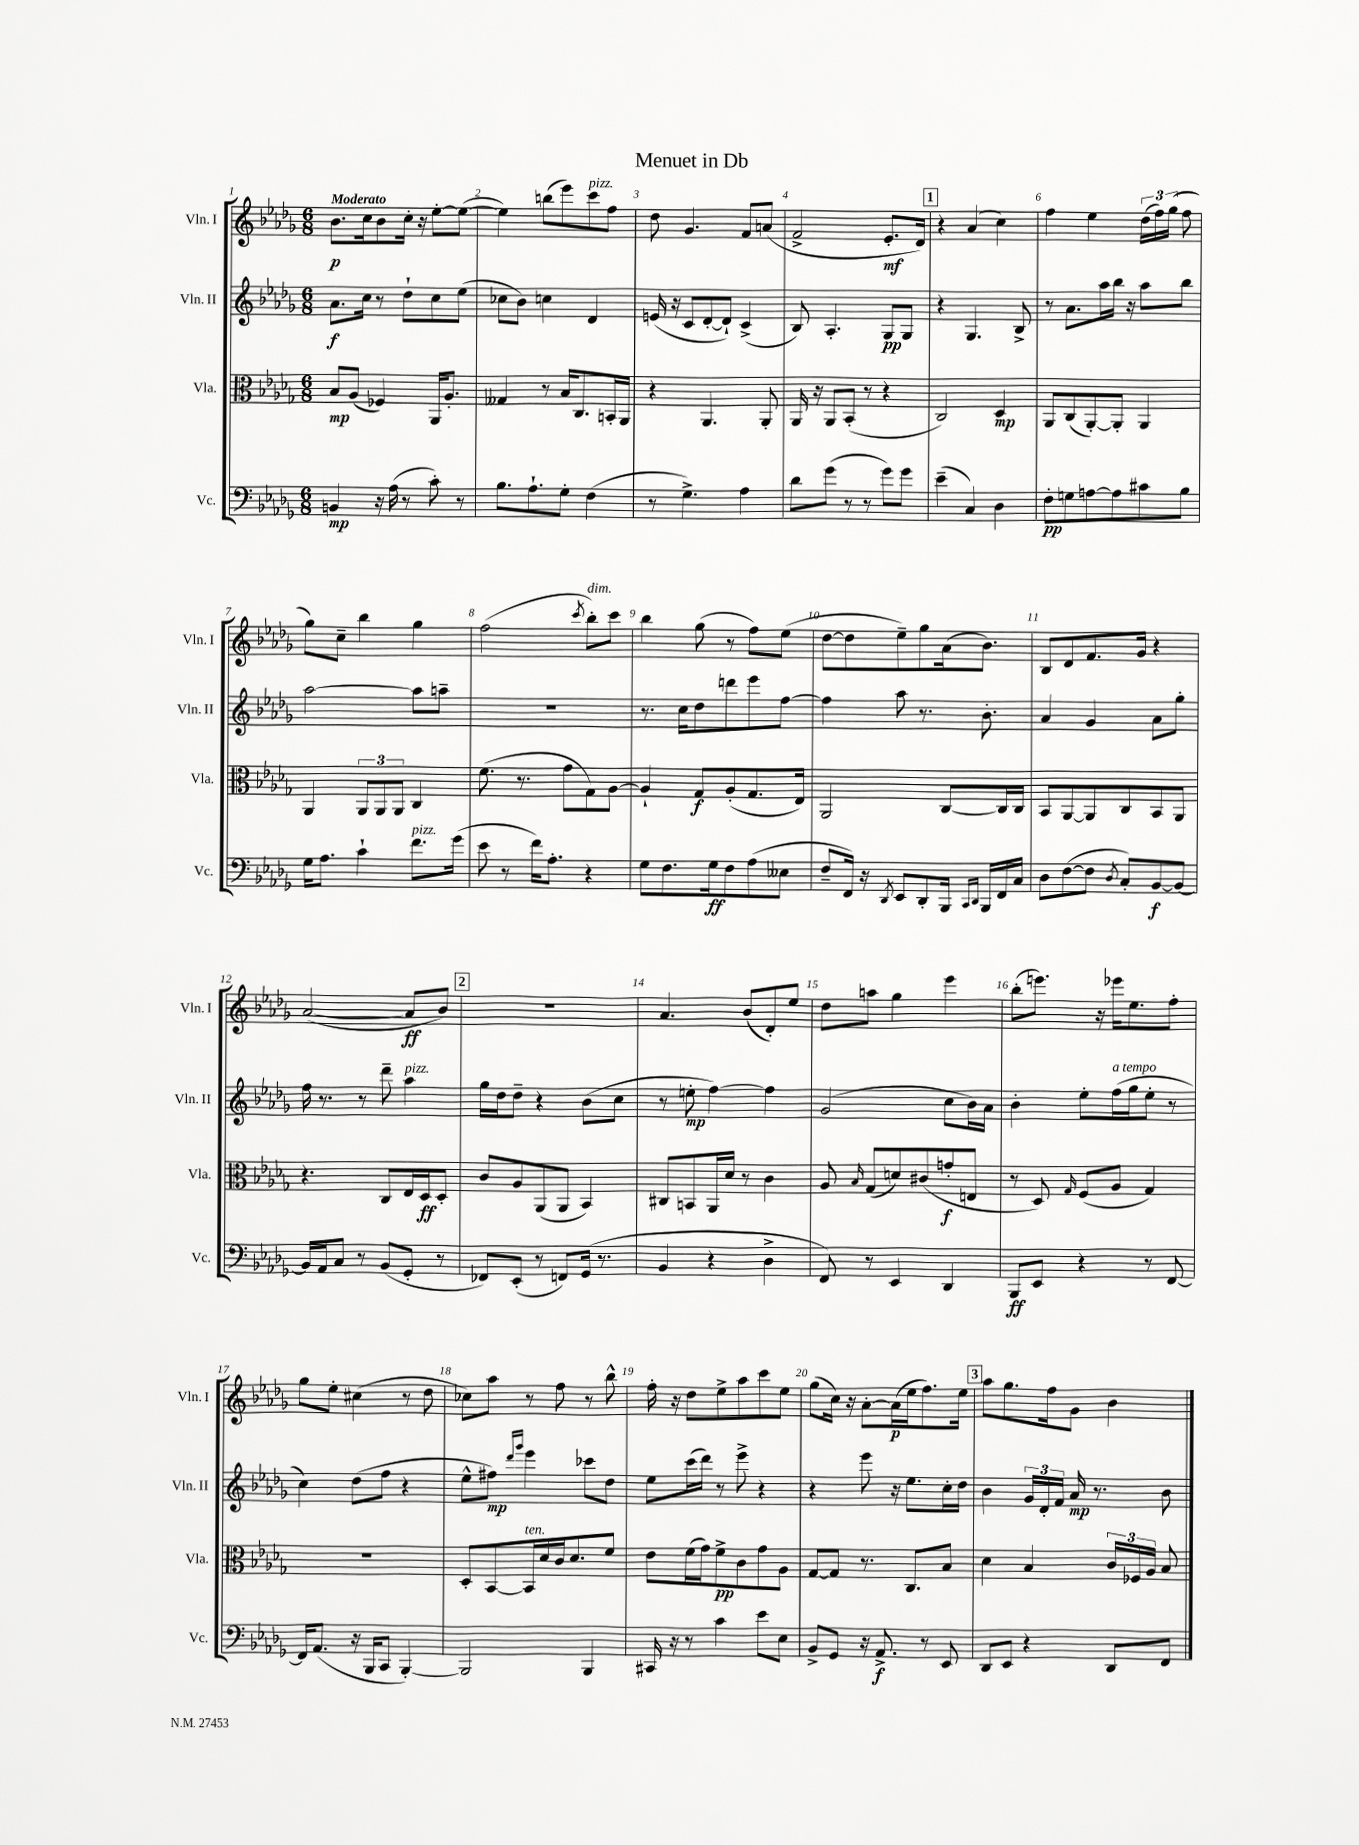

**kern	**kern	**kern	**kern
*staff4	*staff3	*staff2	*staff1
*clefF4	*clefC3	*clefG2	*clefG2
*k[b-e-a-d-g-]	*k[b-e-a-d-g-]	*k[b-e-a-d-g-]	*k[b-e-a-d-g-]
*M6/8	*M6/8	*M6/8	*M6/8
4BB	8B-	8.a-	8.b-
.	(8A-	.	.
.	.	16cc	16cc
16r	4F-)	8r	8b-
(16A-	.	.	.
8r	.	8dd-`	16cc'
.	.	.	16r
8c')	16AA-	8cc	[8ee-'
.	8.A-'	.	.
8r	.	(8ee-	(8ee-_
=	=	=	=
8.B-	4G--	8cc-	4ee-])
.	.	8b-)	.
8.A-`	.	.	.
.	8r	4cc	(8bb
8G-'	16B-	.	8eee-)
.	8.C	.	.
(4F	.	4d-	8ccc
.	16BB'	.	8ff
.	16AA-	.	.
=	=	=	=
8r	4r	(16e	8dd-
.	.	16r	.
4.G-^)	.	8c	4.g-
.	4.AA-	[8d-'	.
.	.	8d-`])	.
4A-	.	(4c^	8f
.	8AA-'	.	(8a
=	=	=	=
8d-	16AA-	8B-)	2f^
.	16r	.	.
(8g-	8AA-	4.A-'	.
8r	(8BB-'	.	.
8r	8r	.	.
8g-)	4r	8G-	8.e-'
8g-	.	8G-	.
.	.	.	16d-)
=	=	=	=
(4e-~	2C)	4r	4r
4C)	.	4.G-	(4a-
4D-	4D-	.	4cc)
.	.	8B-^	.
=	=	=	=
8F'	8AA-	8r	4ff
8G	(8C	8.a-	.
[8A	[8AA-')	.	4ee-
.	.	16aa-	.
8A]	8AA-']	16bb-	.
.	.	16r	.
8c#	4AA-	8aa-	(24dd-
.	.	.	24ff)
.	.	.	(24gg-
8B-	.	8bb-	8ff
=	=	=	=
16G-	4AA-	[2aa-	8gg-)
8.A-	.	.	.
.	.	.	8cc~
4c`	12AA-	.	4bb-
.	12AA-	.	.
.	12AA-	.	.
8.f	4C	8aa-]	4gg-
.	.	8aa~	.
(16g-	.	.	.
=	=	=	=
8e-	(8.f	2.r	(2ff
8r	.	.	.
.	8.r	.	.
16f)	.	.	.
8.A-'	.	.	.
.	8g-	.	.
.	.	.	8qccc
4r	8G-)	.	8bb-')
.	[8A-	.	8ccc
=	=	=	=
8G-	4A-`]	8.r	4bb-
8.F	.	.	.
.	.	16cc	.
.	8G-	8dd-	(8gg-
16G-	.	.	.
8F	(8A-'	8ddd	8r
(8A-	8.G-	8eee-	8ff)
8E--	.	[8ff	(8ee-
.	16E-)	.	.
=	=	=	=
8F~	2AA-	4ff]	[8dd-
16FF)	.	.	8dd-]
16r	.	.	.
8qDD-	.	.	.
8EE-	.	8aa-	8ee-~)
8DD-'	.	8.r	8gg-
16BBB-	[8C	.	(16a-
16qqCC	.	.	.
16qqDD-	.	.	.
16BBB-	.	8.b-'	8.b-)
16FF	16C]	.	.
16C	16C	.	.
=	=	=	=
8D-	8BB-	4a-	8B-
([8F	[8AA-	.	8d-
8F]	8AA-]	4g-	8.f
8qD-	.	.	.
8C')	8C	.	.
.	.	.	16g-
[8BB-	8BB-	8a-	4r
8BB-_	8AA-	8gg-'	.
=	=	=	=
16BB-]	4.r	16ff	([2a-
16AA-	.	8.r	.
8C	.	.	.
8r	.	8r	.
(8BB-	8C	8ddd-~	.
8GG-'	16E-	4aa-	8a-]
.	16D-	.	.
8r	8D-'	.	8b-)
=	=	=	=
8FF-)	8c	16gg-	2.r
.	.	16dd-	.
(8EE-'	8A-	8dd-~	.
8r	(8AA-	4r	.
8FF)	8AA-	.	.
(16GG-	4BB-)	(8b-	.
8.r	.	.	.
.	.	8cc	.
=	=	=	=
4BB-	8C#	8r	4.a-
.	8BB	8ee'	.
4r	16AA-	[4ff)	.
.	16d-	.	.
.	8r	.	(8b-
4D-^	4c	4ff]	8d-')
.	.	.	8ee-
=	=	=	=
8FF)	8A-	(2g-	8dd-
.	16qqB-	.	.
8r	(8G-	.	8aa
4EE-	8d)	.	4gg-
.	(8c#	.	.
4DD-	8g'	8cc	4eee-
.	8E	16b-)	.
.	.	16a-	.
=	=	=	=
8BBB-	8r	4b-'	(8bb-'
8EE-	8D-)	.	8.eee)
.	16qqG-	.	.
4r	(8F	8ee-'	.
.	.	.	16r
.	8A-	(16ff	16eee-
.	.	16gg-	8.ee-
8r	4G-)	8ee-'	.
[8FF	.	8r	8ff'
=	=	=	=
16FF]	2.r	4cc)	8gg-
(8.AA-	.	.	.
.	.	.	8ee-'
16r	.	(8dd-	(4cc#
16BBB-	.	.	.
8CC	.	8ff	.
[4BBB-')	.	4r	8r
.	.	.	8dd-
=	=	=	=
2BBB-]	8D-'	8ee-^^	8cc-)
.	[8BB-	8ff#)	8aa-
.	.	16qqddd-	.
.	.	16qqggg-	.
.	16BB-]	4eee-	8r
.	16d-	.	.
.	16c	.	8ff
.	8.d-	.	.
4BBB-	.	8ccc-	8r
.	8f	8dd-	8bb-^^
=	=	=	=
16CC#	8e-	8ee-	16ff'
16r	.	.	16r
8r	(16f	(16ccc	8dd-
.	16g-)	16ddd-)	.
4c	8f^	8r	8ee-^
.	8c	8eee-^	8aa-
8e-	8g-	4r	8ccc
8E-	8A-	.	8ee-
=	=	=	=
8BB-^	[8G-	4r	(8gg-
8GG-	8G-]	.	16cc)
.	.	.	16r
16r	8.r	8eee-	[8a-'
8.AA-^	.	.	.
.	.	16r	(16a-]
.	8.C	8.ee-	16ee-
8r	.	.	8.ff)
8EE-	8B-	16cc'	.
.	.	16dd-	16ee-
=	=	=	=
8DD-	4d-	4b-	8aa-
8EE-	.	.	8.gg-
4r	4B-	24g-	.
.	.	24d-'	.
.	.	.	16ff
.	.	24f	.
.	.	16a-	8g-
.	.	8.r	.
8DD-	24c	.	4b-
.	24F-	.	.
.	24A-	.	.
8FF	8B-	8b-	.
==	==	==	==
*-	*-	*-	*-
